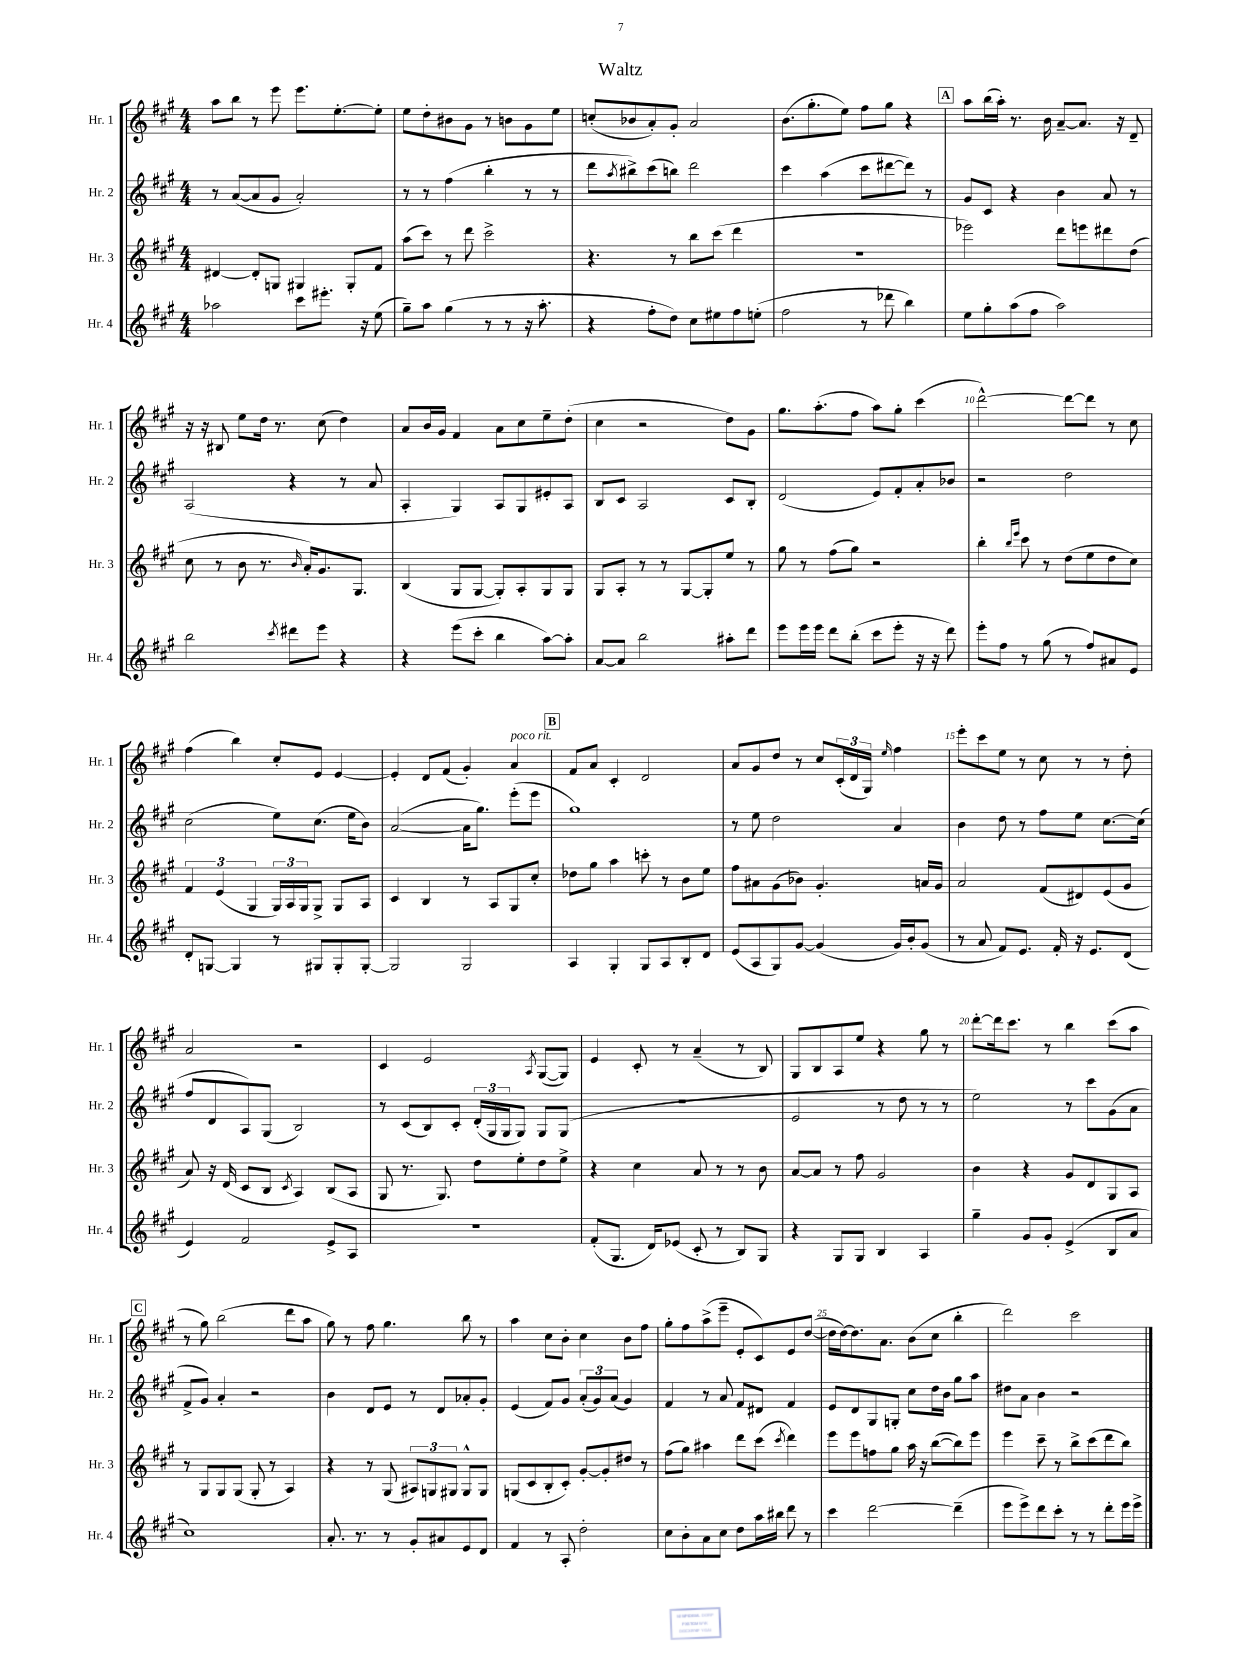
\header { title = "Waltz" }
<<
\new StaffGroup <<
\new Staff = "s0" \with { instrumentName = "Hr. 1" shortInstrumentName = "Hr. 1" } {
    \clef treble \key a \major \numericTimeSignature \time 4/4
    a''8 b''8 r8 e'''8 e'''8. e''8.~-. e''8-. |
    e''8 d''8-. bis'8 gis'8 r8 b'8 gis'8 e''8 |
    c''8-.( bes'8 a'8-.) gis'8-. a'2 |
    b'8.( gis''8.-. e''8) fis''8 gis''8 r4 |
    \mark \markup { \box "A" } a''8 b''16( a''16-.) r8. b'16 a'8~-- a'8. r16 d'8-- |
    r16 r16 bis8 e''8 d''16 r8. cis''8( d''4) |
    a'8 b'16 gis'16 fis'4 a'8 cis''8 e''8-- d''8-.( |
    cis''4 r2 d''8) gis'8 |
    gis''8. a''8.-.( fis''8 a''8) gis''8-. cis'''4( |
    d'''2~-^) d'''8~ d'''8 r8 cis''8 |
    fis''4( b''4) cis''8-. e'8 e'4~ |
    e'4-. d'8 fis'8( gis'4-.) a'4^\markup { \italic "poco rit." } |
    \mark \markup { \box "B" } fis'8 a'8 cis'4-. d'2 |
    a'8 gis'8 d''8 r8 cis''8 \tuplet 3/2 { cis'16-.( d'16 gis16) } \grace { e''16 } fis''4 |
    e'''8-. cis'''8 e''8 r8 cis''8 r8 r8 d''8-. |
    a'2 r2 |
    cis'4 e'2 \acciaccatura { a8 } gis8~( gis8) |
    e'4 cis'8-. r8 a'4--( r8 b8) |
    gis8 b8 a8 e''8 r4 gis''8 r8 |
    d'''8~-. d'''16 cis'''8. r8 b''4 cis'''8( a''8 |
    \mark \markup { \box "C" } r8 gis''8) b''2( d'''8 a''8 |
    gis''8) r8 fis''8 gis''4. b''8 r8 |
    a''4 cis''8 b'8-. cis''4 b'8 fis''8 |
    gis''8-. fis''8 a''8->( e'''8-- e'8-. cis'8) e'8 d''8~( |
    d''16 d''16~) d''8. a'8. b'8( cis''8 b''4-. |
    d'''2) cis'''2 \bar "|." |
}
\new Staff = "s1" \with { instrumentName = "Hr. 2" shortInstrumentName = "Hr. 2" } {
    \clef treble \key a \major \numericTimeSignature \time 4/4
    r8 a'8~( a'8 gis'8 a'2-.) |
    r8 r8 fis''4( b''4-. r8 r8 |
    d'''8 \acciaccatura { a''8 } bis''8->) cis'''8( b''8) d'''2 |
    cis'''4 a''4( cis'''8 dis'''8~ dis'''8) r8 |
    \mark \markup { \box "A" } gis'8 cis'8 r4 b'4 a'8 r8 |
    a2( r4 r8 a'8 |
    a4-. gis4) a8 gis8 eis'8-. a8 |
    b8 cis'8 a2 cis'8 b8-. |
    d'2( e'8) fis'8-. a'8-. bes'8 |
    r2 d''2 |
    cis''2( e''8) cis''8.( e''16 b'8) |
    a'2~( a'16 gis''8.) e'''8-.( e'''8 |
    \mark \markup { \box "B" } gis''1) |
    r8 e''8 d''2 a'4 |
    b'4 d''8 r8 fis''8 e''8 cis''8.~ cis''16( |
    fis''8 d'8 a8) gis8( b2) |
    r8 cis'8( b8) cis'8-. \tuplet 3/2 { d'16-.( gis16 gis16 } gis8) gis8 gis8( |
    R1 |
    e'2 r8 d''8 r8 r8 |
    e''2) r8 cis'''8 gis'8( a'8 |
    \mark \markup { \box "C" } fis'8-> gis'8) a'4-. r2 |
    b'4 d'8 e'8 r8 d'8 aes'8-. gis'8-. |
    e'4( fis'8) gis'8 \tuplet 3/2 { a'8-.( gis'8) a'8( } gis'4) |
    fis'4 r8 a'8 fis'8 dis'8 fis'4 |
    e'8 d'8 gis8 g8-. cis''8 d''16 b'16 gis''8 a''8 |
    dis''8 a'8 b'4 r2 \bar "|." |
}
\new Staff = "s2" \with { instrumentName = "Hr. 3" shortInstrumentName = "Hr. 3" } {
    \clef treble \key a \major \numericTimeSignature \time 4/4
    dis'4~ dis'8-. g8 gis4 gis8-. fis'8 |
    a''8( cis'''8) r8 d'''8 cis'''2-> |
    r4. r8 b''8 cis'''8( d'''4 |
    R1 |
    \mark \markup { \box "A" } ees'''2) d'''8 e'''8 dis'''8 d''8( |
    cis''8 r8 b'8 r8. \grace { b'16 } a'16-.) gis'8. gis8. |
    b4( gis8 gis8~ gis8-.) a8-. gis8 gis8 |
    gis8 a8-. r8 r8 gis8~ gis8-. e''8 r8 |
    gis''8 r8 fis''8( gis''8) r2 |
    b''4-. \grace { b''16 e'''16 } cis'''8 r8 d''8( e''8 d''8 cis''8) |
    \tuplet 3/2 { fis'4 e'4( gis4 } \tuplet 3/2 { gis16) a16 gis16 } gis8-> gis8 a8 |
    cis'4 b4 r8 a8 gis8 cis''8-. |
    \mark \markup { \box "B" } des''8 gis''8 a''4 c'''8-. r8 b'8 e''8 |
    fis''8 ais'8 gis'8( bes'8) gis'4.-. a'16 gis'16 |
    a'2 fis'8( dis'8) e'8( gis'8 |
    a'8) r16 d'16( cis'8 b8 \acciaccatura { cis'8 } a4) b8( a8 |
    gis8 r8. gis8.) d''8 e''8-. d''8 e''8-> |
    r4 cis''4 a'8 r8 r8 b'8 |
    a'8~ a'8 r8 fis''8 gis'2 |
    b'4 r4 gis'8 d'8 gis8 a8 |
    \mark \markup { \box "C" } r8 gis8 gis8 gis8( gis8-. r8 a4) |
    r4 r8 gis8( \tuplet 3/2 { ais8) g8 gis8 } gis8-^ gis8 |
    g8( cis'8 b8-. cis'8-.) gis'8~-. gis'8-. dis''8 r8 |
    fis''8( gis''8) ais''4 d'''8 cis'''8( \acciaccatura { cis'''8 } d'''4) |
    e'''8 e'''8 f''8 gis''8 a''16 r16 b''8~( b''8) e'''8 |
    e'''4 cis'''8-- r8 b''8-> cis'''8( d'''8 b''8) \bar "|." |
}
\new Staff = "s3" \with { instrumentName = "Hr. 4" shortInstrumentName = "Hr. 4" } {
    \clef treble \key a \major \numericTimeSignature \time 4/4
    aes''2 cis'''8 eis'''8.-. r16 e''8( |
    gis''8--) a''8 gis''4( r8 r8 r16 a''8.-. |
    r4 fis''8-. d''8) cis''8 eis''8 fis''8 e''8-.( |
    fis''2 r8 des'''8 b''4) |
    \mark \markup { \box "A" } e''8 gis''8-. a''8( fis''8 a''2) |
    b''2 \acciaccatura { cis'''8 } dis'''8 e'''8 r4 |
    r4 e'''8( cis'''8-. b''4 a''8~) a''8-. |
    a'8~ a'8 b''2 ais''8-. d'''8 |
    e'''8 e'''16 e'''16 d'''8 b''8-.( cis'''8 e'''8-. r16 r16 d'''8) |
    e'''8-. fis''8 r8 gis''8( r8 fis''8) ais'8 e'8 |
    d'8-. g8~ g4 r8 gis8 gis8-. gis8~-. |
    gis2 gis2 |
    \mark \markup { \box "B" } a4 gis4-. gis8 a8 b8-. d'8 |
    e'8( a8 gis8) gis'8~ gis'4( gis'16) b'16-. gis'8( |
    r8 a'8 fis'8) e'8. fis'16-. r16 e'8. d'8( |
    e'4) fis'2 e'8-> a8 |
    R1 |
    fis'8-.( gis8. d'16) ees'8( cis'8-. r8 b8) gis8 |
    r4 gis8 gis8 b4 a4 |
    gis''4-- gis'8 gis'8-. e'4->( b8 a'8 |
    \mark \markup { \box "C" } cis''1) |
    a'8.-. r8. r8 gis'8-. ais'8 e'8 d'8 |
    fis'4 r8 a8-. d''2-. |
    cis''8 b'8-. a'8 cis''8 d''8 a''16 bis''16 d'''8 r8 |
    cis'''4 d'''2~ d'''4--( |
    e'''8 e'''8->) d'''8 cis'''8-. r8 r8 d'''8-. e'''16 e'''16-> \bar "|." |
}
>>
>>
\layout { \context { \Score \override BarNumber.break-visibility = ##(#f #t #t) barNumberVisibility = #(every-nth-bar-number-visible 5) } }
